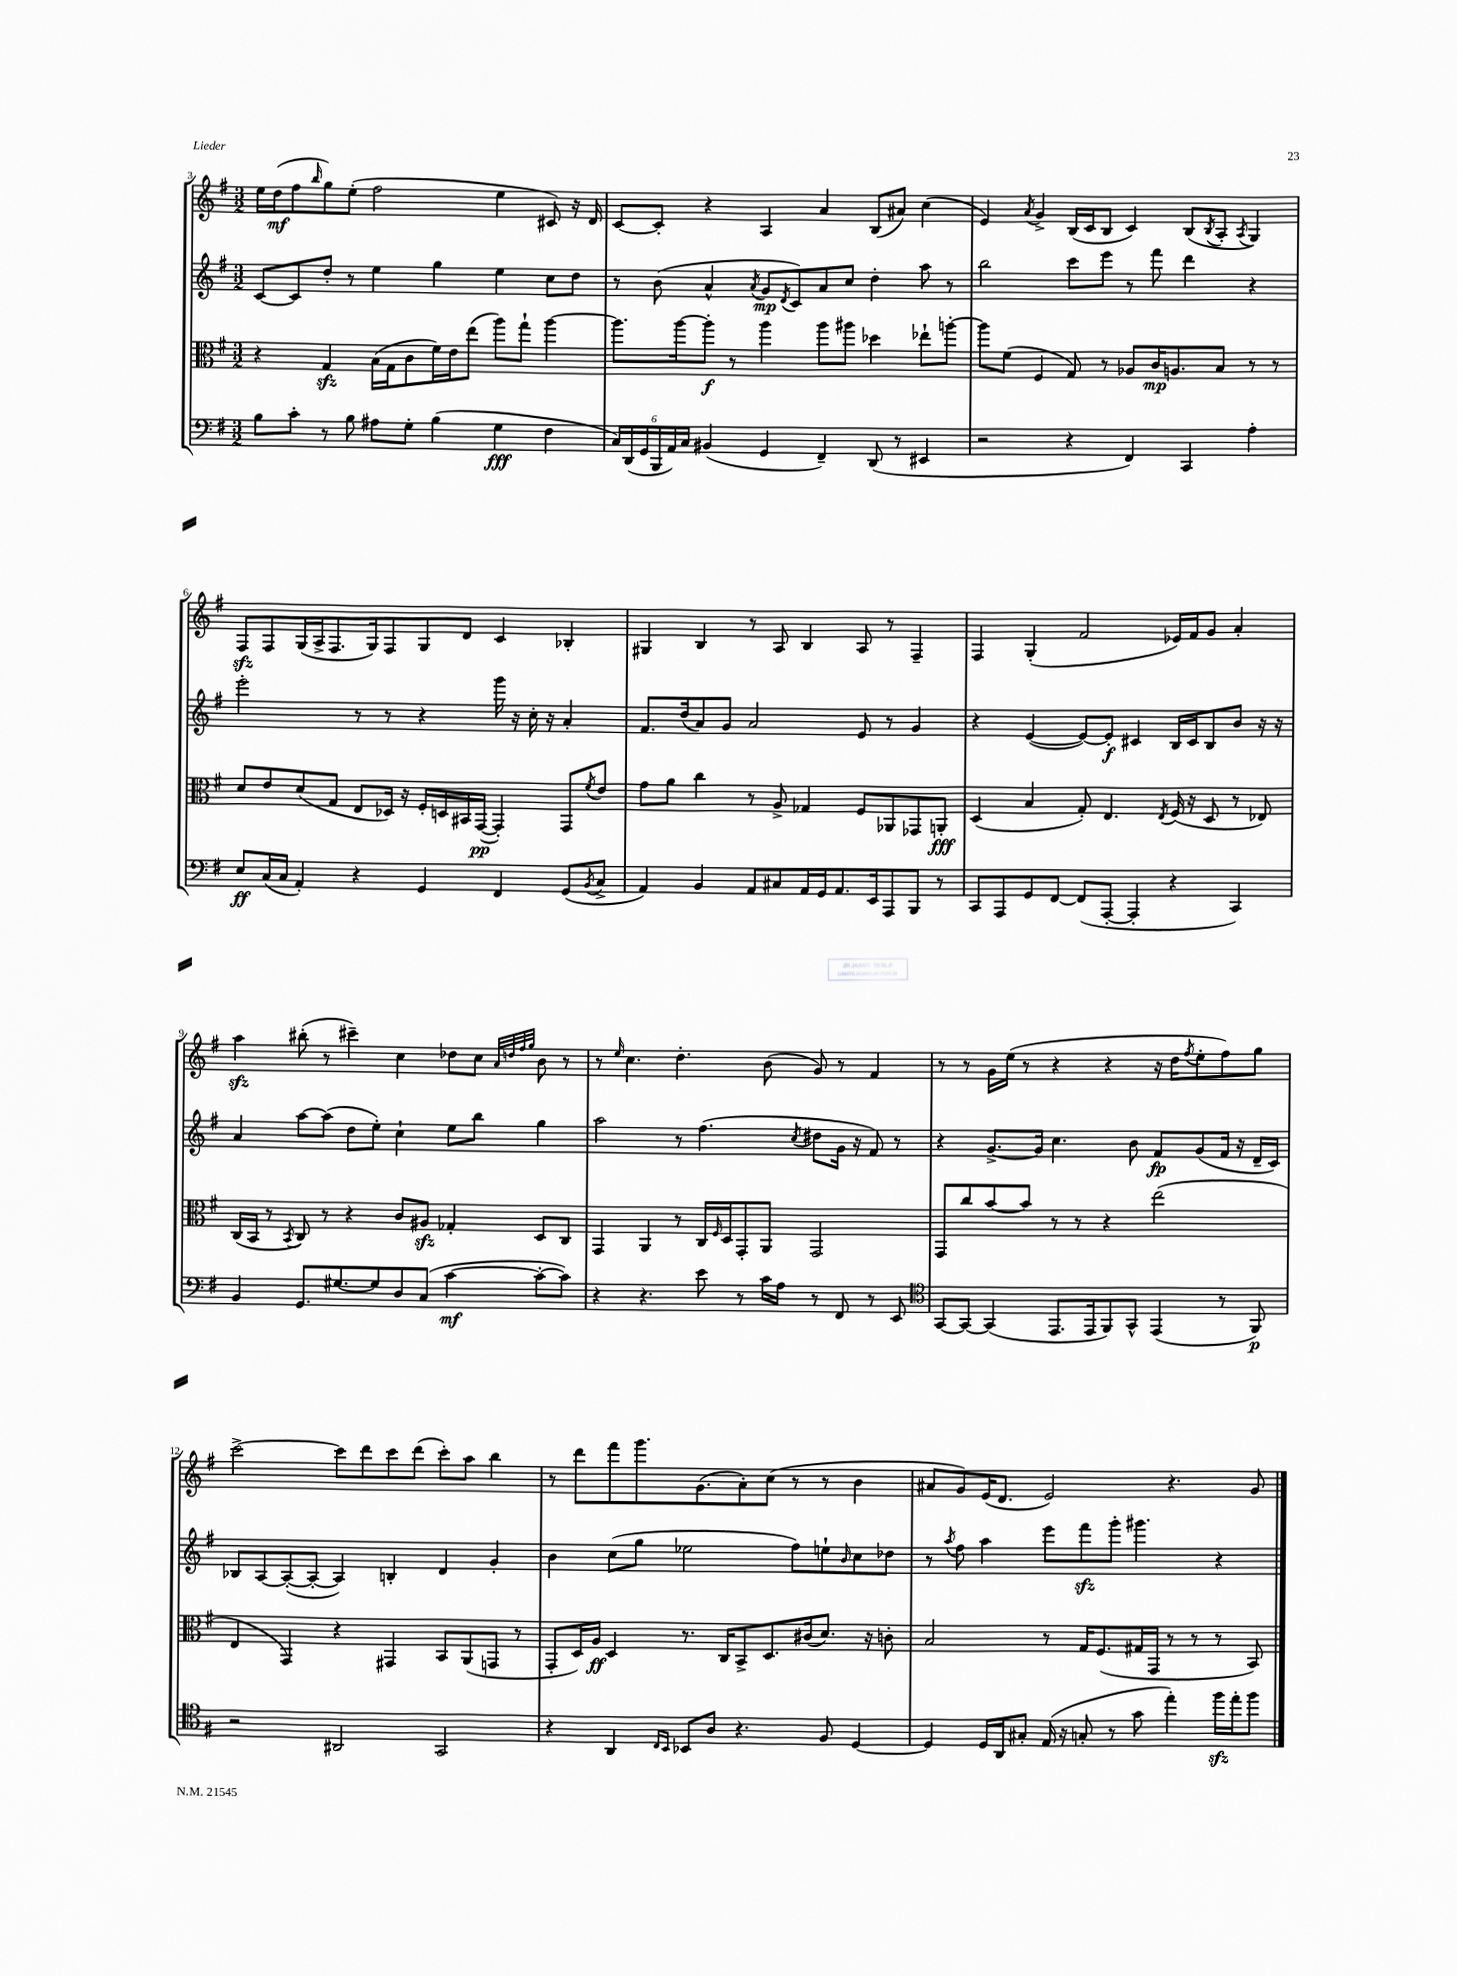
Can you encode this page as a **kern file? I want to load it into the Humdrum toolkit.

**kern	**kern	**kern	**kern
*staff4	*staff3	*staff2	*staff1
*clefF4	*clefC3	*clefG2	*clefG2
*k[f#]	*k[f#]	*k[f#]	*k[f#]
*M3/2	*M3/2	*M3/2	*M3/2
8B	4r	[8c	16ee
.	.	.	(16dd
8c'	.	8c]	8ff#
.	.	.	16qqbb
8r	4G	8dd'	8gg)
8B	.	8r	(8ee'
8A#	(16B	4ee	2ff#
.	16G	.	.
8G'	8c	.	.
(4B	16f#)	4gg	.
.	16e	.	.
.	(8ee	.	.
4G	8aa)	4ee	4ee
.	8gg`	.	.
4F#	[4aa	8cc	8c#)
.	.	8dd	16r
.	.	.	16d
=	=	=	=
24C)	8.aa]	8r	[8c
(24DD	.	.	.
24GG	.	.	.
24BBB	.	(8b	8c']
24AA)	.	.	.
.	[16aa	.	.
24C	.	.	.
(4BB#	8aa']	4a^^	4r
.	8r	.	.
.	.	8qa	.
4GG	4aa	8g	4A
.	.	8qd	.
.	.	8c)	.
4FF#~)	8aa	8a	4a
.	8aa#	8cc	.
(8DD	4dd-	4dd'	(8B
8r	.	.	8a#)
4EE#	8ee-`	8aa	(4cc
.	[8aa'	8r	.
=	=	=	=
2r	8aa]	2bb	4e)
.	(8f#	.	.
.	.	.	8qa
.	4F#	.	4g^
4r	8G)	8ccc	(16B
.	.	.	16c
.	8r	8eee	8B
4FF#)	8A-	8r	4c)
.	16c	8fff#	.
.	8.A	.	.
4CC	.	4ddd	(8B
.	.	.	8qB
.	8B	.	8A'
.	.	.	8qA
4A'	8r	4r	4G)
.	8r	.	.
=	=	=	=
8E	8d	2eee'	8F#
(16C	8e	.	8F#
16C	.	.	.
4AA')	(8d	.	(16G
.	.	.	16A^
.	8G	.	8.F#
4r	8E	8r	.
.	.	.	16G)
.	16D-)	8r	8F#
.	16r	.	.
4GG	16F#'	4r	8G
.	16D	.	.
.	16BB#	.	8d
.	([16GG	.	.
4FF#	4GG'])	16ggg	4c
.	.	16r	.
.	.	16cc'	.
.	.	16r	.
(8GG	8GG	4a'	4B-'
8qBB	8qf#	.	.
8C^	8e	.	.
=	=	=	=
4AA)	8g	8.f#	4G#
.	8a	.	.
.	.	(16dd	.
4BB	4cc	8a)	4B
.	.	8g	.
8AA	8r	2a	8r
8C#	8A^	.	8A
16AA	4G-	.	4B
16GG	.	.	.
8.AA	.	.	.
.	8F#	8e	8A
16EE	.	.	.
8AAA	8AA-	8r	8r
8BBB	8GG-	4g	4F#~
8r	8AA'	.	.
=	=	=	=
8CC	(4D	4r	4F#
8AAA	.	.	.
8GG	4B	([4e	(4G'
[8FF#	.	.	.
(8FF#]	8G')	8e_)	2f#
[8AAA'	4.E	8e']	.
4AAA']	.	4c#	.
.	8qE	.	.
4r	(16F#	16B	16e-)
.	16r	16c#	16f#
.	8D	8B	8g
4CC)	8r	8b	4a'
.	8E-)	16r	.
.	.	16r	.
=	=	=	=
4BB	(16C	4a	4aa
.	16BB	.	.
.	8r	.	.
.	8qBB	.	.
8.GG	8C)	[8aa	(8bb#'
.	8r	(8aa]	8r
[8.G#	.	.	.
.	4r	8dd	4ccc#~)
8G#]	.	8ee')	.
8D	8c	4cc`	4cc
(8C	8A#	.	.
[4c	4G-'	8ee	8dd-
.	.	8bb	8cc
.	.	.	32qqa
.	.	.	32qqdd
.	.	.	32qqff#
.	.	.	32qqgg
8c'_	8D	4gg	8b
8c])	8C	.	8r
=	=	=	=
4r	4GG	2aa	8r
.	.	.	16qqee
.	.	.	4.cc
4.r	4AA	.	.
.	8r	8r	4.dd'
8e	16C	(4.ff#	.
.	16qqF#	.	.
.	16D	.	.
8r	8GG'	.	.
16c	8AA	.	(8b
16A	.	.	.
.	.	8qcc	.
8r	2GG	8dd#	8g)
8FF#	.	16g	8r
.	.	16r	.
8r	.	8f#)	4f#
8EE	.	8r	.
=	=	=	=
*clefC4	*	*	*
[8GG	8GG	4r	8r
8GG_	8cc	.	8r
(4GG]	[8b	[8.g^	16g
.	.	.	(16ee
.	8b]	.	8r
.	.	16g]	.
8.EE	8r	4.cc	4r
.	8r	.	.
16EE	.	.	.
8FF#)	4r	.	4r
8GG^^	.	8b	.
(4EE	(2ee	8f#	16r
.	.	.	16dd
.	.	.	8qff#
.	.	(8g	8ee'
8r	.	16f#	8ff#)
.	.	16r	.
8FF#)	.	16d~	8gg
.	.	16c)	.
=	=	=	=
2r	4E	8B-	[2ccc^
.	.	[8A	.
.	4GG)	(8A'_	.
.	.	8A'_	.
2AA#	4r	4A])	8ccc]
.	.	.	8ddd
.	4GG#	4B'	8ccc
.	.	.	(8ddd
2GG	8BB	4d	8ccc')
.	(8AA	.	8aa
.	8GG	4g'	4bb
.	8r	.	.
=	=	=	=
4r	8GG'	4b	8r
.	16D)	.	8ddd
.	16A	.	.
4AA	4D	(8cc	8fff#
.	.	8gg	8.ggg
16qqC	.	.	.
16qqBB	.	.	.
8BB-	8.r	2ee-	.
.	.	.	(8.g
8A	.	.	.
.	16C	.	.
4.r	8BB^	.	8a')
.	8.D	.	(8cc
.	.	8ff#)	8r
.	(16c#	.	.
8F#	8.d)	8ee`	8r
.	.	16qqb	.
[4D	.	8cc	4b
.	16r	.	.
.	8c'	8dd-	.
=	=	=	=
4D]	2B	8r	8a#
.	.	8qaa	.
.	.	8ff#	8g)
16D	.	4aa	(16e
16AA	.	.	8.d
8G#'	.	.	.
(16E	8r	8eee	2e)
16r	.	.	.
8G'	16G	8fff#	.
.	(8.F#	.	.
8r	.	8ggg'	.
8g	16G#	4.ggg#	.
.	16GG	.	.
4ee')	8r	.	4.r
.	8r	.	.
16ff#	8r	4r	.
16ee'	.	.	.
8ff#	8BB)	.	8g
==	==	==	==
*-	*-	*-	*-
